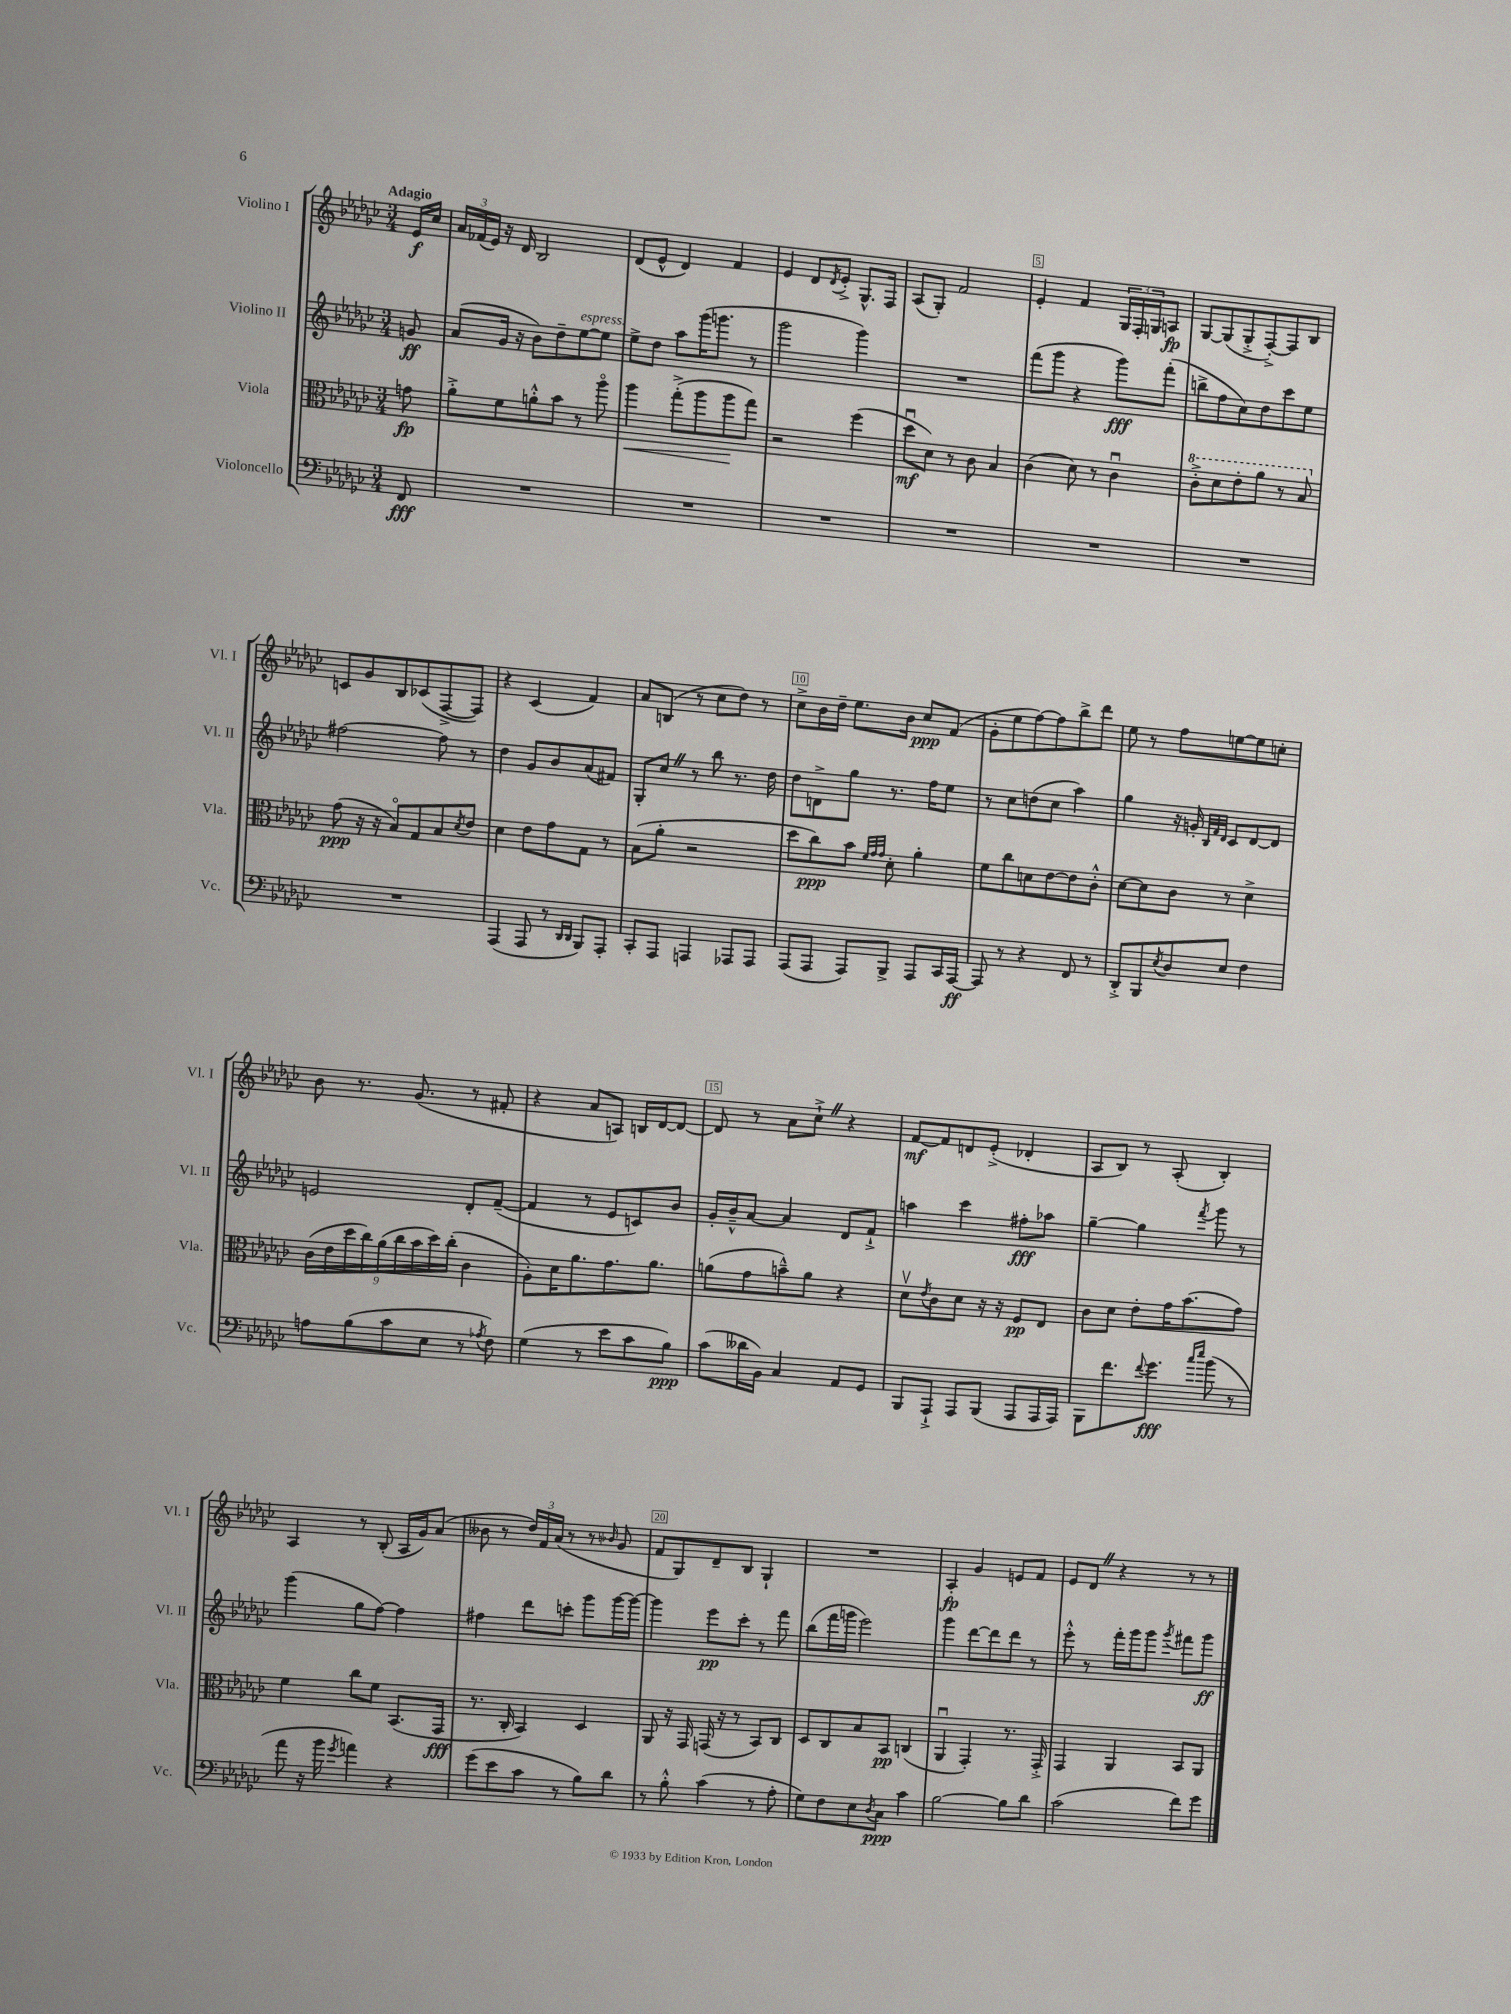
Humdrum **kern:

**kern	**kern	**kern	**kern
*staff4	*staff3	*staff2	*staff1
*clefF4	*clefC3	*clefG2	*clefG2
*k[b-e-a-d-g-c-]	*k[b-e-a-d-g-c-]	*k[b-e-a-d-g-c-]	*k[b-e-a-d-g-c-]
*M3/4	*M3/4	*M3/4	*M3/4
8FF	8g	8g	16e-
.	.	.	16cc-
=	=	=	=
2.r	8a-'^	(8a-	24a-
.	.	.	(24f-
.	.	.	24e-)
.	8f	16g-	16r
.	.	16r	16d-
.	8a'^^	8b-)	2B-
.	8b-	8dd-~	.
.	8r	[8ee-	.
.	8aa-o	8ee-]	.
=	=	=	=
2.r	4aa-	8ee-^	(8d-
.	.	8dd-	8e-^^
.	(8gg-'^	8aa-	4d-)
.	8aa-	(16ggg-	.
.	.	8.ggg	.
.	8aa-	.	4f
.	8gg-)	8r	.
=	=	=	=
2.r	2r	2ggg-	4e-
.	.	.	8d-
.	.	.	8qd-
.	.	.	8e-'^
.	(4ff	4ggg-)	8.G-^^
.	.	.	16F
=	=	=	=
2.r	8dd-u	2.r	(8A-
.	8d-)	.	8G-')
.	8r	.	2f
.	8c-	.	.
.	4B-	.	.
=	=	=	=
2.r	(4c-	(8fff	4e-'
.	.	8ggg-	.
.	8d-)	4r	4f
.	8r	.	.
.	4c-u	8ggg-)	24G-
.	.	.	24F'
.	.	.	24G
.	.	(8fff'	8A
=	=	=	=
2.r	8cc-'^	8bb^	[8G-
.	8dd-	8ff	(8G-]
.	8ee-'	8cc-)	8G-'^
.	8aa-	8dd-	[8F'^)
.	8r	8ccc-	8F]
.	8b-	8ee-	8B-
=	=	=	=
2.r	(8g-	[2ff#	8c
.	16r	.	8g-
.	16r	.	.
.	8B-o)	.	8B-
.	8G-	.	(8c-
.	8B-	8ff#]	[8F^
.	8qd-	.	.
.	8e-	8r	8F])
=	=	=	=
(4AAA-	4d-	4dd-	4r
8AAA-	8e-	8g-	(4c-
8r	8g-	8b-	.
16qqDD-	.	.	.
16qqDD-	.	.	.
8BBB-)	8G-	(8a-	4f)
8AAA-'	8r	8f#)	.
=	=	=	=
8CC-'	(8B-	8G-'	8a-
8AAA-	8a-'	8cc-	(8B
4AAA	2r	8r	8r
.	.	8bb-	8cc-
8AAA-	.	8.r	8dd-)
8AAA-	.	.	8r
.	.	16dd-	.
=	=	=	=
(8AAA-	8dd-	8dd-	8cc-^
8AAA-	8cc-)	8d^	16b-
.	.	.	16dd-~
8AAA-)	8b-	8gg-	8.ee-
.	32qqf	.	.
.	32qqg-	.	.
.	32qqg-	.	.
8BBB-^	8d-'	8.r	.
.	.	.	16b-
8AAA-	4a-'	.	8cc-
.	.	16ff	.
16CC-	.	8ee-	(8f
[16AAA-	.	.	.
=	=	=	=
8AAA-]	8f	8r	8g-'
8r	8cc-	8cc-	8ee-
4r	8d	(8dd	[8ff)
.	[8e-	8cc-	8ff]
8FF	8e-]	4aa-)	8bb-^
8r	8c-'^^	.	8ddd-
=	=	=	=
8DD-'^	[8d-	4gg-	8ee-
8BBB-	8d-]	.	8r
8qE-	.	.	.
8D-	8c-	16r	8ff
.	.	16g'	.
.	.	32qqB-	.
.	.	32qqf	.
.	.	32qqd-	.
8E-	8r	8c-	[8ee
4F	4d-^	[8d-	8ee]
.	.	8d-]	8cc'
=	=	=	=
8A	(18c-	2e	8b-
.	18e-	.	.
.	18dd-	.	.
(8B-	.	.	8.r
.	18cc-)	.	.
.	(18a-	.	.
8c-	.	.	.
.	18cc-	.	.
.	.	.	(8.g-
.	18b-	.	.
8E-	.	.	.
.	18dd-)	.	.
.	(18cc-'	.	.
8r	4c-	8d-'	8r
8qA-	.	.	.
8F)	.	([8f~	8f#'
=	=	=	=
(4G-	8A-')	4f]	4r
.	16d-	.	.
.	8.a-	.	.
8r	.	8r	8a-
8e-	8.g-	8e-	8A)
8c-	.	8c)	16B
.	8.a-	.	[16d-
8B-)	.	8b-	8d-_
=	=	=	=
(8c-	(8a	16g-'	8d-]
.	.	16b-~^^	.
16d--	8g-	[8a-	8r
16BB-)	.	.	.
4C-	8b~^^)	4a-]	8a-
.	8a	.	8cc-`^
8AA-	4r	8d-	4r
8GG-	.	8f`^	.
=	=	=	=
8BBB-	8d-v	4aa	[8f
.	8qe-	.	.
8AAA-`^	8c-	.	8f]
8AAA-	8d-	4ccc-	8d
(8BBB-	16r	.	(8e-'^
.	16r	.	.
8AAA-	8F	8ff#'	4d-'
16AAA-	8E-	8aa-	.
16AAA-)	.	.	.
=	=	=	=
8BBB-	8c-	[4gg-~	8A-
8.f	8d-	.	8B-)
.	8e-'	4gg-]	8r
8qqf	.	.	.
8.g-	.	.	.
.	16g-	.	(8A-'
.	(8.b-	.	.
16qqcc-	.	.	.
16qqee-	.	8qfff	.
(8b-	.	8ggg-	4B-')
8r	8g-)	8r	.
=	=	=	=
8a-	4f	(4ggg-	4A-
16r	.	.	.
16b-	.	.	.
8qg-	.	.	.
4a)	8cc-	8gg-	8r
.	8f	[8ff)	(8B-'
4r	(8.BB-	4ff]	16A-
.	.	.	16g-)
.	.	.	(8a-
.	16GG-	.	.
=	=	=	=
(8g-	8.r	4ff#	8b--
8e-	.	.	8r
.	16C-'	.	.
8c-	4BB-)	8ddd-	24dd-)
.	.	.	24f
.	.	.	(24a-
8r	.	8ccc'	8r
8B-)	4D-	8ggg-	8r
.	.	.	16qqb-
8d-	.	[16ggg-	8g-
.	.	16ggg-_	.
=	=	=	=
8r	8AA-	4ggg-]	8f
8B-'^^	16r	.	8G-)
.	16GG-	.	.
(4c-	(16GG	8eee-	8d-~
.	16r	.	.
.	8r	8ccc-'	8B-
8r	8BB-)	8r	4G-`
8A-'	8C-	8fff	.
=	=	=	=
8G-)	8D-	(8bb-	2.r
8F	8C-	16fff	.
.	.	16ggg	.
8E-	8B-	2eee-)	.
8qD-	.	.	.
8C-	8BB-	.	.
4c-	(4C	.	.
=	=	=	=
[2B-	4AA-u	4ggg-	4A-'
.	4GG-')	[8ddd-	4g-
.	.	8ddd-]	.
8B-]	8.r	8ddd-	8e
8d-	.	8r	8f
.	16GG-'^	.	.
=	=	=	=
(2c-	4GG-	8eee-'^^	8e-
.	.	8r	8d-
.	4AA-	16fff'	4r
.	.	16ggg-	.
.	.	8ggg-	.
.	.	8qggg-	.
8f)	8BB-	8fff#	8r
8g-	8AA-	8ggg-	8r
==	==	==	==
*-	*-	*-	*-
